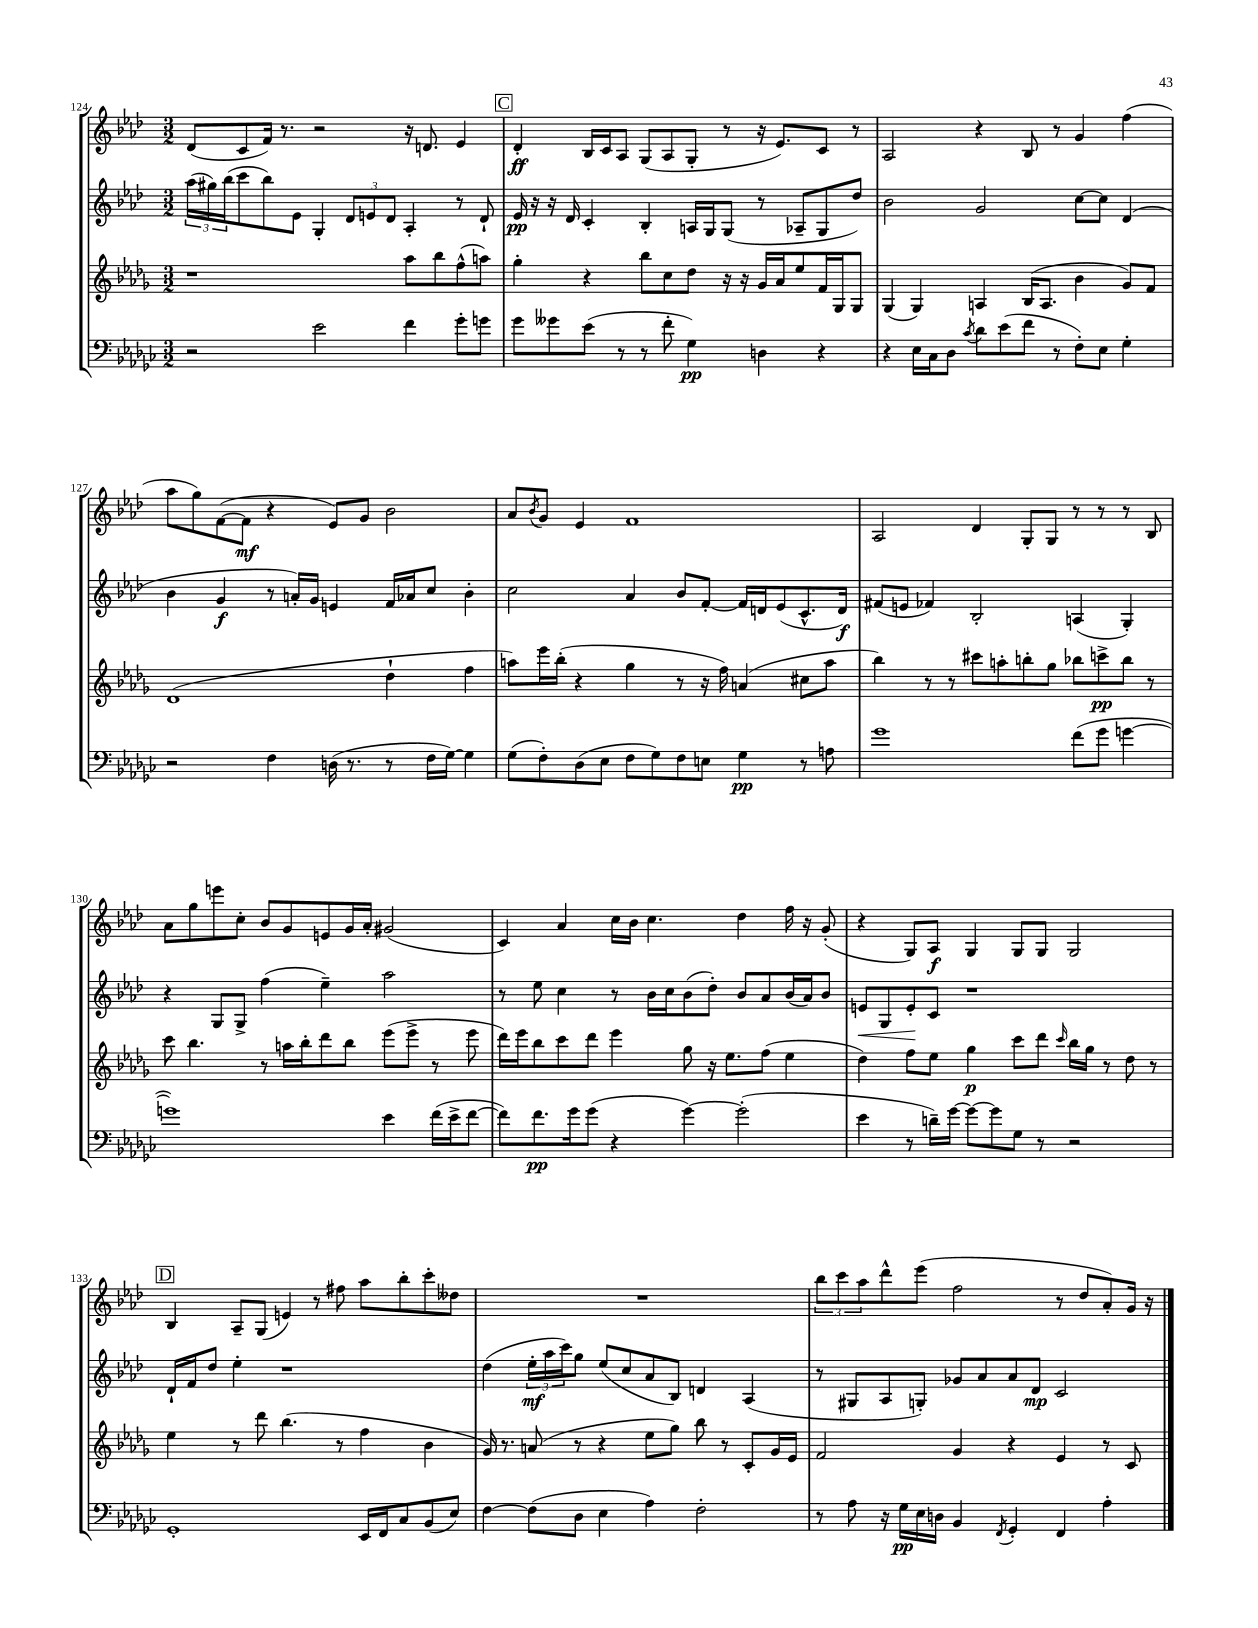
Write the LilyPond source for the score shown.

<<
\new StaffGroup <<
\new Staff = "s0" {
    \clef treble \key aes \major \numericTimeSignature \time 3/2
    des'8( c'8 f'16) r8. r2 r16 d'8. ees'4 |
    \mark \markup { \box "C" } des'4-.\ff bes16 c'16 aes8 g8( aes8 g8-. r8 r16 ees'8.) c'8 r8 |
    aes2 r4 bes8 r8 g'4 f''4( |
    aes''8 g''8) f'8~( f'8\mf r4 ees'8) g'8 bes'2 |
    aes'8 \acciaccatura { bes'8 } g'8 ees'4 f'1 |
    aes2 des'4 g8-. g8 r8 r8 r8 bes8 |
    aes'8 g''8 e'''8 c''8-. bes'8 g'8 e'8 g'16 aes'16-. gis'2( |
    c'4) aes'4 c''16 bes'16 c''4. des''4 f''16 r16 g'8-.( |
    r4 g8) aes8\f g4 g8 g8 g2 |
    \mark \markup { \box "D" } bes4 aes8-- g8( e'4) r8 fis''8 aes''8 bes''8-. c'''8-. deses''8 |
    R1. |
    \tuplet 3/2 { bes''8 c'''8 aes''8 } des'''8-^ ees'''8( f''2 r8 des''8 aes'8-.) g'16 r16 \bar "|." |
}
\new Staff = "s1" {
    \clef treble \key aes \major \numericTimeSignature \time 3/2
    \tuplet 3/2 { aes''16( gis''16) bes''16( } c'''8 bes''8) ees'8 g4-. \tuplet 3/2 { des'8 e'8 des'8 } aes4-. r8 des'8-! |
    \mark \markup { \box "C" } ees'16\pp r16 r16 des'16 c'4-. bes4-. a16 g16 g8( r8 aes8-- g8 des''8) |
    bes'2 g'2 c''8~ c''8 des'4( |
    bes'4 g'4\f r8 a'16-.) g'16 e'4 f'16 aes'16 c''8 bes'4-. |
    c''2 aes'4 bes'8 f'8~-. f'16 d'16 ees'8( c'8.-^ d'16\f) |
    fis'8( e'8 fes'4) bes2-. a4( g4-.) |
    r4 g8 g8-> f''4( ees''4--) aes''2 |
    r8 ees''8 c''4 r8 bes'16 c''16 bes'8( des''8-.) bes'8 aes'8 bes'16( aes'16) bes'8 |
    e'8\< g8 e'8-.\! c'8 r1 |
    \mark \markup { \box "D" } des'16-! f'16 des''8 ees''4-. r1 |
    des''4( \tuplet 3/2 { ees''16-.\mf aes''16 c'''16) } g''8 ees''8( c''8 aes'8 bes8) d'4 aes4( |
    r8 gis8 aes8 g8-.) ges'8 aes'8 aes'8 des'8\mp c'2 \bar "|." |
}
\new Staff = "s2" {
    \clef treble \key des \major \numericTimeSignature \time 3/2
    r1 aes''8 bes''8 f''8-^( a''8) |
    \mark \markup { \box "C" } ges''4-. r4 bes''8 c''8 des''8 r16 r16 ges'16 aes'16 ees''8 f'16 ges16 ges8 |
    ges4( ges4) a4 bes16( a8. bes'4 ges'8) f'8 |
    des'1( des''4-! f''4 |
    a''8) ees'''16 bes''16-.( r4 ges''4 r8 r16 f''16) a'4( cis''8 a''8 |
    bes''4) r8 r8 cis'''8 a''8-. b''8-. ges''8 bes''8 c'''8->\pp bes''8 r8 |
    c'''8 bes''4. r8 a''16 bes''16-. des'''8 bes''8 ees'''8( ees'''8-> r8 ees'''8 |
    des'''16) ees'''16 bes''8 c'''8 des'''8 ees'''4 ges''8 r16 ees''8. f''8( ees''4 |
    des''4) f''8 ees''8 ges''4\p c'''8 des'''8 \grace { c'''16 } bes''16 ges''16 r8 des''8 r8 |
    \mark \markup { \box "D" } ees''4 r8 des'''8 bes''4.( r8 f''4 bes'4 |
    ges'16) r8. a'8( r8 r4 ees''8 ges''8) bes''8 r8 c'8-. ges'16 ees'16 |
    f'2 ges'4 r4 ees'4 r8 c'8 \bar "|." |
}
\new Staff = "s3" {
    \clef bass \key ges \major \numericTimeSignature \time 3/2
    r2 ees'2 f'4 ges'8-. g'8 |
    \mark \markup { \box "C" } ges'8 geses'8 ees'8( r8 r8 f'8-. ges4\pp) d4 r4 |
    r4 ees16 ces16 des8 \acciaccatura { ces'8 } des'8 ees'8( f'8 r8 f8-.) ees8 ges4-. |
    r2 f4 d16( r8. r8 f16 ges16~) ges4 |
    ges8( f8-.) des8( ees8 f8 ges8) f8 e8 ges4\pp r8 a8 |
    ges'1 f'8( ges'8 g'4~ |
    g'1) ees'4 f'16( ees'16-> f'8~ |
    f'8) f'8.\pp ges'16 ges'8( r4 ges'4~) ges'2-.( |
    ees'4 r8 d'16--) ges'16~ ges'8~ ges'8 ges8 r8 r2 |
    \mark \markup { \box "D" } ges,1-. ees,16 f,16 ces8 bes,8( ees8) |
    f4~ f8( des8 ees4 aes4) f2-. |
    r8 aes8 r16 ges16\pp ees16 d16 bes,4 \acciaccatura { f,8 } ges,4-. f,4 aes4-. \bar "|." |
}
>>
>>
\layout { \context { \Score currentBarNumber = #124 } }
